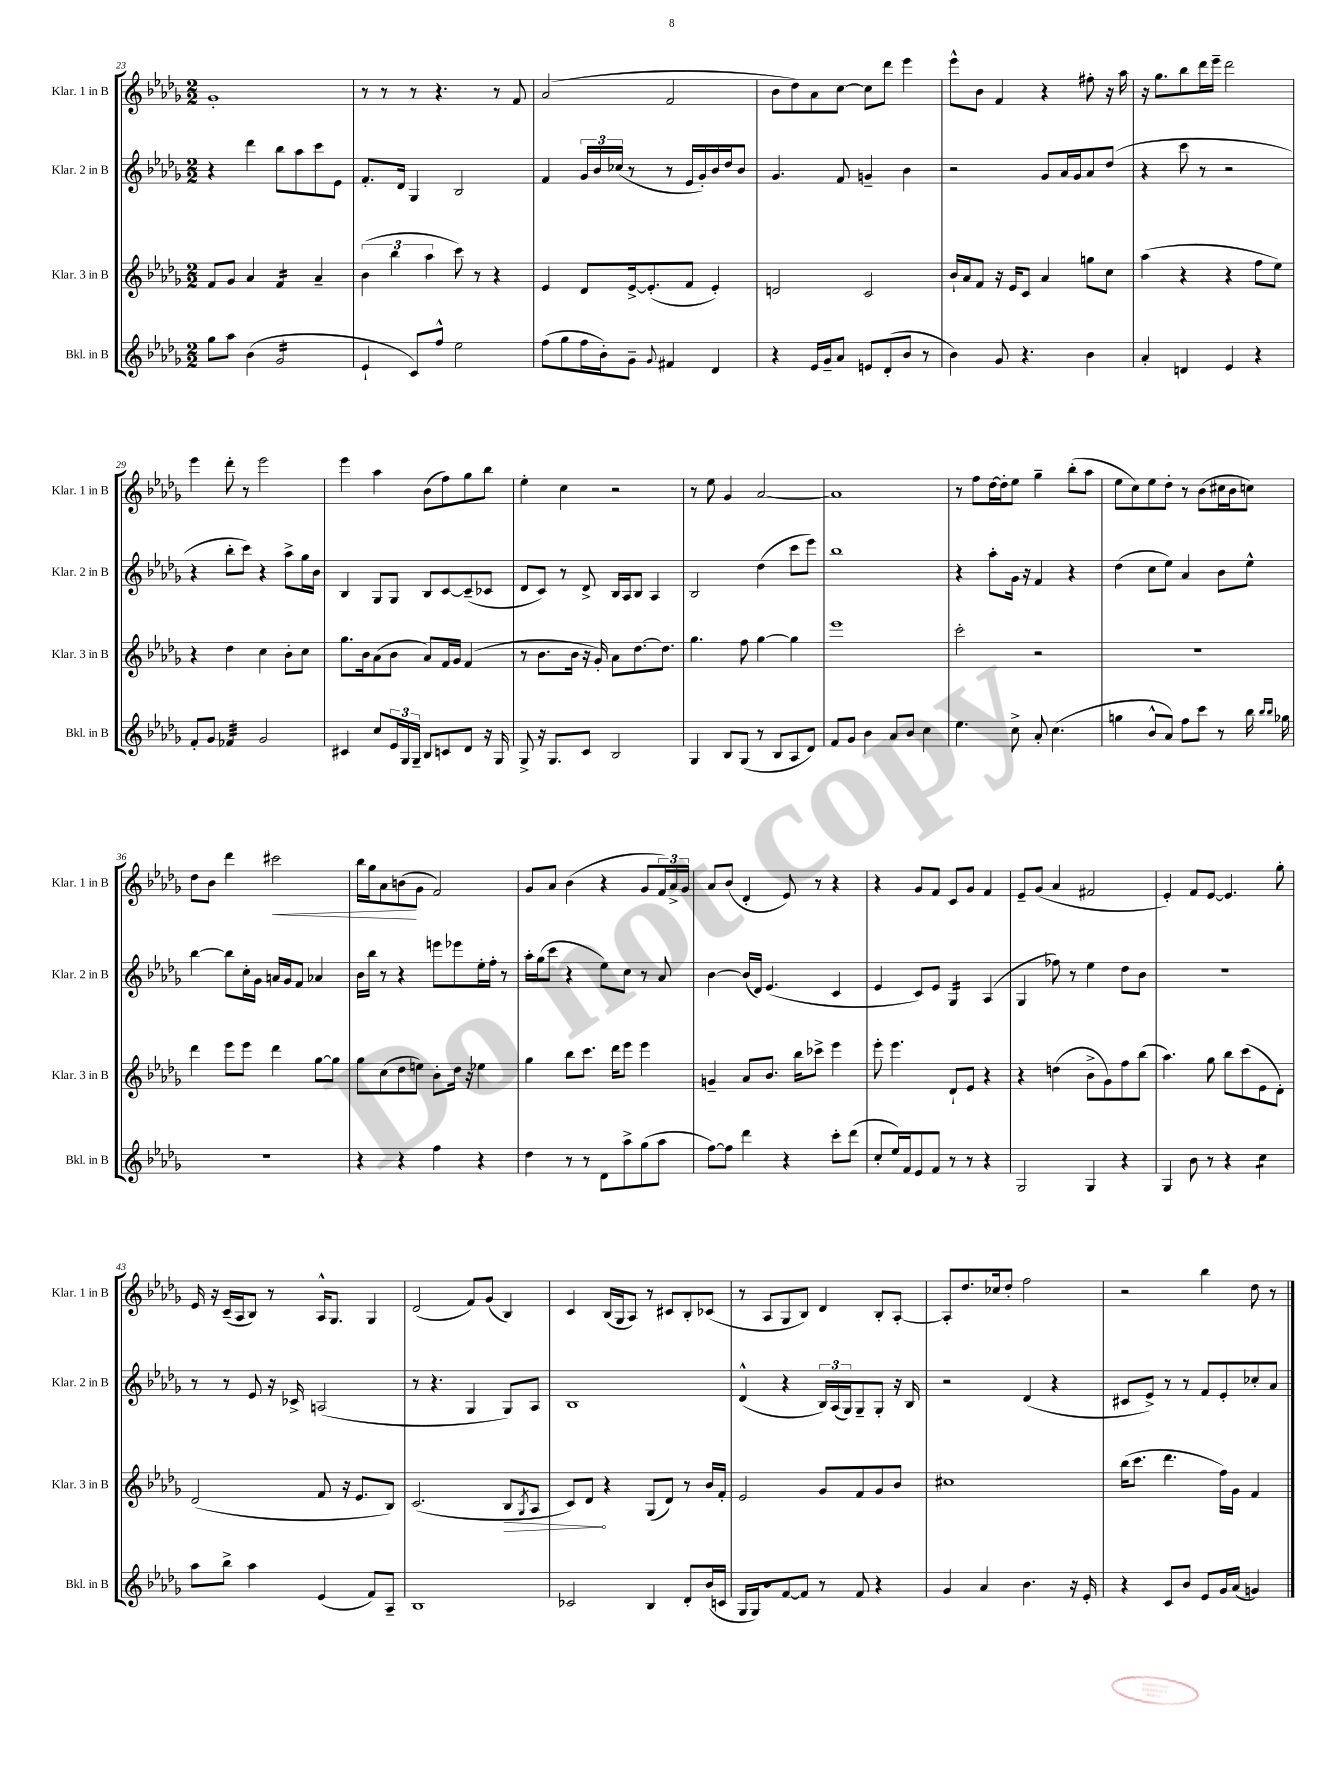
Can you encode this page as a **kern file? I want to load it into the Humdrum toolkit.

**kern	**kern	**kern	**kern
*staff4	*staff3	*staff2	*staff1
*clefG2	*clefG2	*clefG2	*clefG2
*k[b-e-a-d-g-]	*k[b-e-a-d-g-]	*k[b-e-a-d-g-]	*k[b-e-a-d-g-]
*M2/2	*M2/2	*M2/2	*M2/2
8gg-	8f	4r	1g-'
8aa-	8g-	.	.
(4b-	4a-	4ddd-	.
2g-	4f	8bb-	.
.	.	8aa-	.
.	4a-~	8ccc	.
.	.	8e-	.
=	=	=	=
4e-`	(6b-	8.f'	8r
.	.	.	8r
.	6bb-	.	.
.	.	16d-	.
8c)	.	4G-	8r
.	6aa-	.	.
8ff^^	.	.	4.r
2ee-	8ccc)	2B-	.
.	8r	.	.
.	4r	.	8r
.	.	.	8f
=	=	=	=
(8ff	4e-	4f	(2a-
8gg-	.	.	.
16ff	8d-	24g-	.
.	.	24b-	.
16b-')	.	.	.
.	.	(24cc-	.
8g-~	[16e-^	8r	.
.	(8.e-']	.	.
8qqg-	.	.	.
4f#	.	8r	2f
.	8f	16e-	.
.	.	16g-')	.
4d-	4e-')	16b-	.
.	.	16dd-	.
.	.	8b-	.
=	=	=	=
4r	2d	4.g-	8b-
.	.	.	8dd-)
16e-	.	.	8a-
16g-~	.	.	.
8a-	.	8f	[8cc
8e	2c	4g~	8cc]
(8d-'	.	.	8ddd-
8b-	.	4b-	4eee-
8r	.	.	.
=	=	=	=
4b-)	16b-`	2r	8eee-^^
.	16a-	.	.
.	8f	.	8b-
8g-	16r	.	4f
.	16e-	.	.
4.r	8c	.	.
.	4a-	8g-	4r
.	.	16a-	.
.	.	16g-	.
4b-	8gg	8a-	8ff#'
.	8cc	(8dd-	16r
.	.	.	16aa-
=	=	=	=
4a-'	(4aa-	4r	16r
.	.	.	8.gg-
4d	4r	8ccc	8bb-
.	.	8r	16ddd-
.	.	.	16eee-~
4e-	4r	2r	2ddd-
4r	8ff	.	.
.	8ee-)	.	.
=	=	=	=
8f'	4r	4r	4eee-
8g-	.	.	.
4f-	4dd-	8bb-'	8ddd-'
.	.	8ccc)	8r
2g-	4cc	4r	2eee-
.	8b-'	8aa-^	.
.	8cc	16gg-	.
.	.	16b-	.
=	=	=	=
4c#	8.gg-	4B-	4eee-
.	16b-	.	.
8cc	(8a-	8G-	4aa-
24e-	8b-	8G-	.
24G-	.	.	.
24G-~	.	.	.
8B-	8a-)	8B-	(8b-
8c	16f	[8c	8ff)
.	16g-	.	.
8d-	(4f	(8c~]	8gg-
16r	.	8c-	8bb-
16G-	.	.	.
=	=	=	=
8G-^	8r	8d-	4ee-'
16r	8.b-	8c)	.
8.G-	.	.	.
.	.	8r	4cc
.	16b-	.	.
8c	16r	8d-^	.
.	16g-')	.	.
2B-	8a-	16B-	2r
.	.	16A-	.
.	[8.dd-	8B-	.
.	.	4A-	.
.	8.dd-]	.	.
=	=	=	=
4G-	4.gg-	2B-	8r
.	.	.	8ee-
8B-	.	.	4g-
(8G-	8ff	.	.
8r	[4gg-	(4dd-	[2a-
8B-	.	.	.
8A-	4gg-]	8ccc	.
8d-)	.	8eee-)	.
=	=	=	=
8f	1eee-	1bb-	1a-]
8g-	.	.	.
4b-	.	.	.
8a-	.	.	.
8b-	.	.	.
4cc	.	.	.
=	=	=	=
4.ee-	2ccc'	4r	8r
.	.	.	8ff
.	.	8aa-'	[16dd-
.	.	.	16dd-']
8cc^	.	16g-	8ee-
.	.	16r	.
8a-'	2r	4f	4gg-~
(4.cc	.	.	.
.	.	4r	(8bb-'
.	.	.	8aa-
=	=	=	=
4gg	1r	(4dd-	8ee-
.	.	.	8cc)
8b-^^	.	8cc	8ee-
8a-)	.	8ee-)	8dd-'
8ff	.	4a-	8r
8ccc	.	.	(8b-
8r	.	8b-	16cc#
.	.	.	16b-
16bb-	.	8ee-^^	8cc)
16qqbb-	.	.	.
16qqbb-	.	.	.
16gg-	.	.	.
=	=	=	=
1r	4ddd-	[4bb-	8dd-
.	.	.	8b-
.	8eee-	8bb-]	4ddd-
.	8eee-	16cc'	.
.	.	16g-	.
.	4ddd-	16a	2ccc#
.	.	16g-	.
.	.	8f	.
.	[8gg-	4a-	.
.	8gg-]	.	.
=	=	=	=
4r	8gg-	16b-	16bb-
.	.	16bb-	16gg-
.	(8cc	8r	8a-
4r	8dd-	4r	(8b
.	8ee)	.	8g-
4ff	8b-'	8eee	2f)
.	16dd-	8eee-	.
.	16r	.	.
4r	4ee-	16ee-'	.
.	.	16ff'	.
.	.	8r	.
=	=	=	=
4dd-	4gg-	16aa-'	8g-
.	.	(16gg-	.
.	.	8ccc	8a-
8r	8bb-	4r	(4b-
8r	8.ccc	.	.
8d-	.	8ee-)	4r
.	16ddd-	.	.
8aa-^	8eee-	8cc	.
(8gg-	4eee-	8r	8g-
8aa-	.	8a-	24f)
.	.	.	24a-^
.	.	.	24g-
=	=	=	=
[8ff)	4g~	[4b-	8a-
8ff]	.	.	(8b-
4ddd-	8a-	(16b-]	4d-'
.	.	16d-)	.
.	8.b-	(4.e-	.
4r	.	.	8e-)
.	16bb-	.	.
.	8ccc-^	.	8r
8ccc'	4eee-	4c	4r
(8ddd-	.	.	.
=	=	=	=
8cc'	8eee-'	4e-	4r
16ee-)	4.eee-	.	.
16f	.	.	.
8e-	.	8c)	8g-
8f	.	8e-	8f
8r	8d-`	4G-	8c
8r	8e-	.	8g-
4r	4r	(4A-	4f
=	=	=	=
2G-	4r	4G-	8e-~
.	.	.	(8g-
.	(4dd	8ff-)	4a-
.	.	8r	.
4G-	8b-^	4ee-	2f#
.	8g-)	.	.
4r	8ff	8dd-	.
.	(8bb-	8b-	.
=	=	=	=
4G-	4.aa-)	1r	4e-')
8b-	.	.	8f
8r	8gg-	.	[8e-
4r	8bb-	.	4.e-]
.	(8ccc	.	.
4cc	8e-	.	.
.	8d-')	.	8gg-'
=	=	=	=
8aa-	(2d-	8r	16e-
.	.	.	16r
8bb-^	.	8r	(16c~
.	.	.	16A-
4aa-	.	8e-	8B-)
.	.	16r	8r
.	.	16c-^	.
(4e-	8f	(2A	16A-^^
.	.	.	8.G-
.	16r	.	.
.	8.e-	.	.
8f)	.	.	4G-
8A-~	8B-)	.	.
=	=	=	=
1B-	(2.c	8r	(2d-
.	.	4.r	.
.	.	4G-	8f)
.	.	.	(8g-
.	8B-	8G-)	4B-)
.	8qG-	.	.
.	8A-	8A-	.
=	=	=	=
2c-	8c)	1B-	4c
.	8d-	.	.
.	4r	.	(16B-
.	.	.	16G-
.	.	.	8A-)
4B-	(8G-	.	8r
.	8d-)	.	8c#
8d-'	8r	.	8B-'
(16b-	16b-	.	(8c-
16c	16f'	.	.
=	=	=	=
16G-	2e-	(4d-^^	8r
16G-)	.	.	.
8b-	.	.	8A-
[8f	.	4r	8G-
8f]	.	.	8B-)
8r	8g-	24B-)	4d-
.	.	(24A-	.
.	.	24G-)	.
8f	8f	8G-~	.
4r	8g-	8G-'	8B-'
.	8b-	16r	[8A-'
.	.	16B-	.
=	=	=	=
4g-	1cc#	2r	8A-']
.	.	.	8.dd-
4a-	.	.	.
.	.	.	16cc-
.	.	.	8dd-'
4.b-	.	(4d-	2ff
.	.	4r	.
16r	.	.	.
16e-'	.	.	.
=	=	=	=
4r	(16bb-	8c#	2r
.	8.ccc	.	.
.	.	8e-^)	.
8c	4.ddd-	8r	.
8b-	.	8r	.
8e-	.	8f	4bb-
16g-	16ff)	8e-'	.
(16a-	16g-	.	.
4g)	4f	8cc-'	8dd-
.	.	8a-	8r
==	==	==	==
*-	*-	*-	*-
